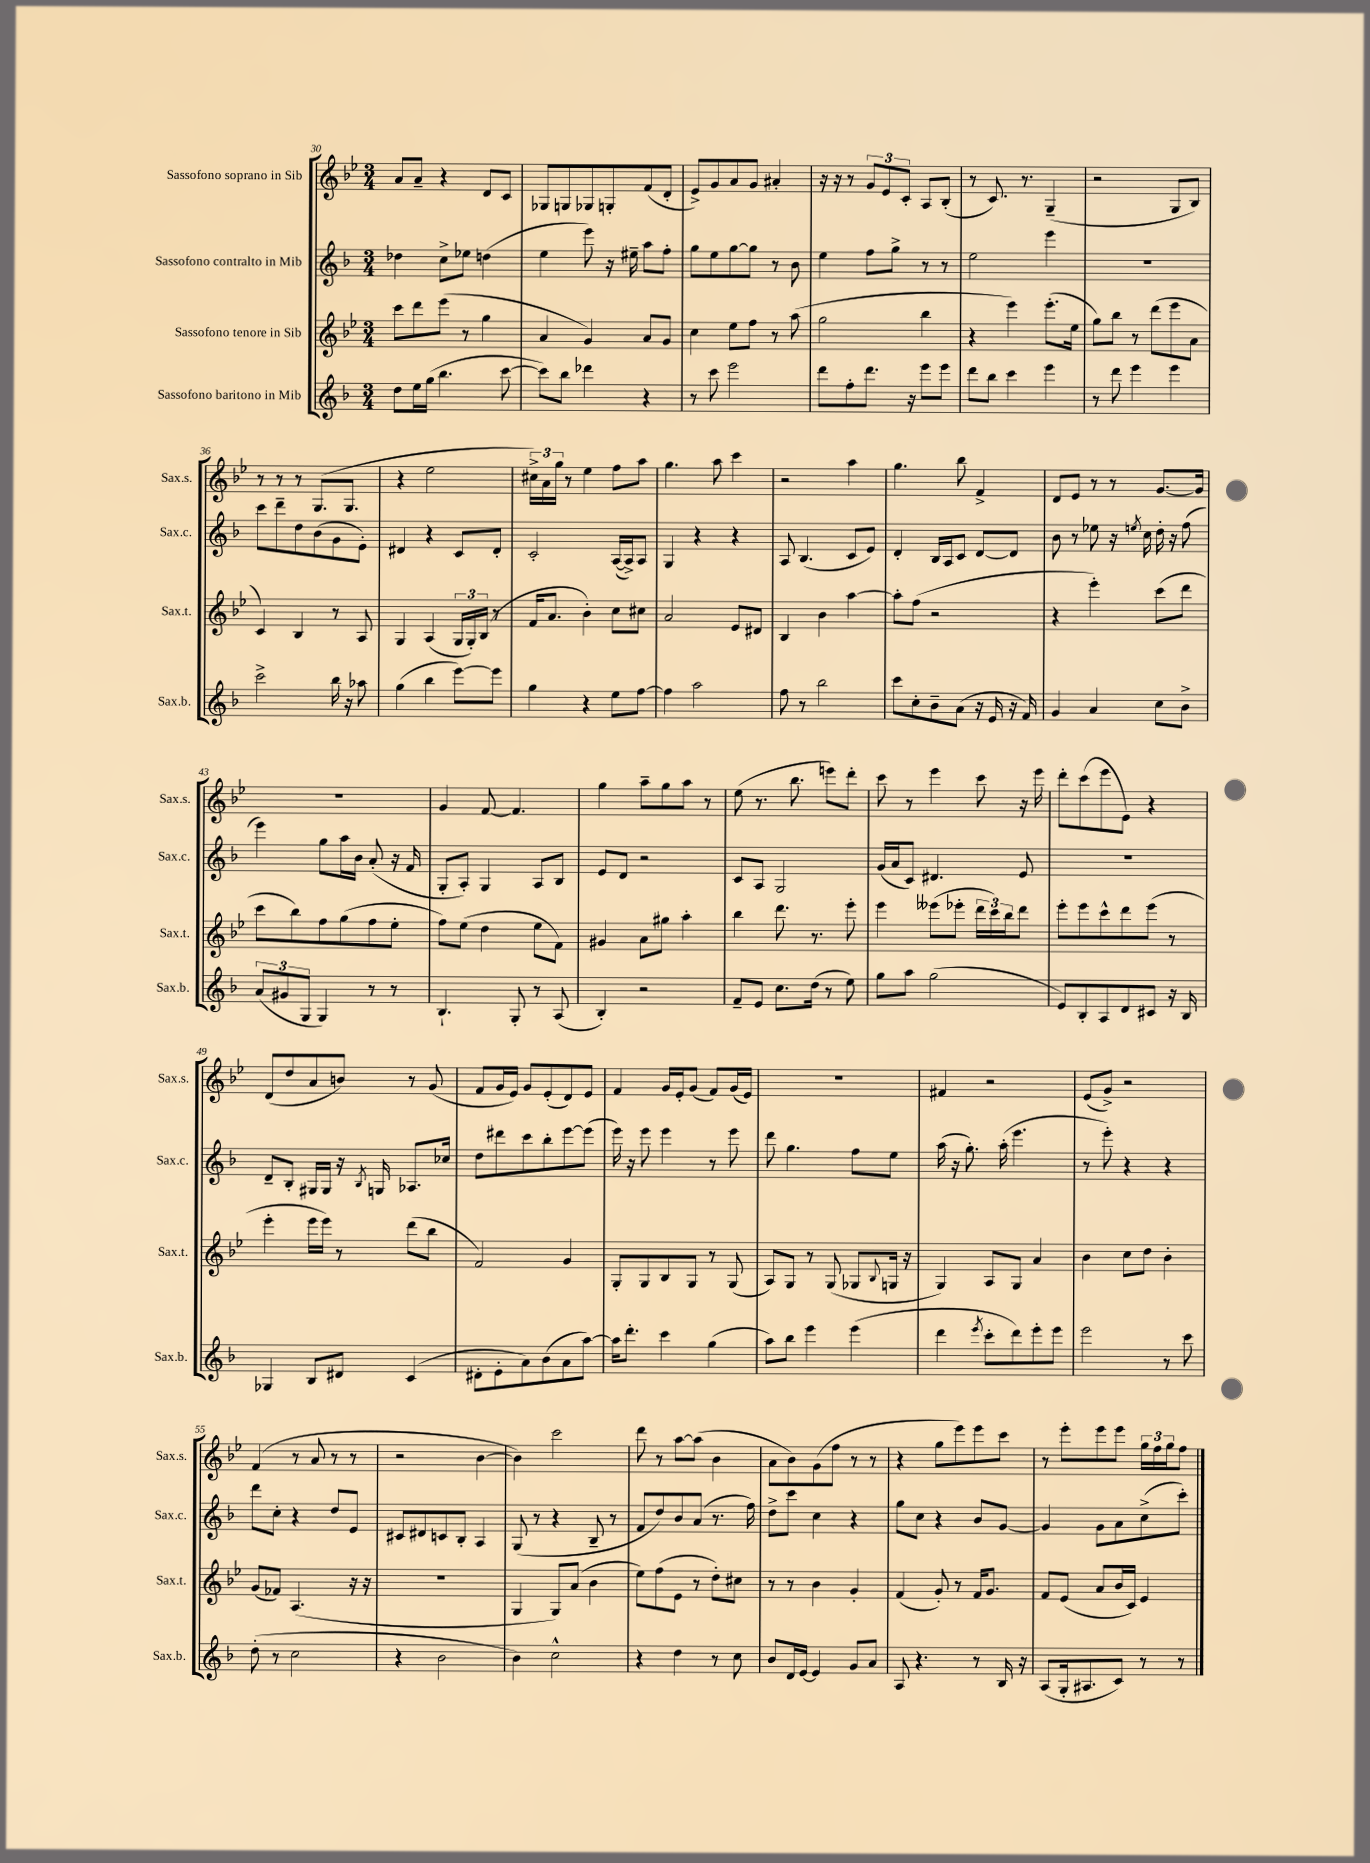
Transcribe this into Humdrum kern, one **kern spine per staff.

**kern	**kern	**kern	**kern
*staff4	*staff3	*staff2	*staff1
*clefG2	*clefG2	*clefG2	*clefG2
*k[b-]	*k[b-e-]	*k[b-]	*k[b-e-]
*M3/4	*M3/4	*M3/4	*M3/4
8dd	8ccc	4dd-	8a
16ee	8ddd	.	8a~
(16gg	.	.	.
4.bb-	(8eee-	8cc^	4r
.	8r	8ee-	.
.	4gg	(4dd	8d
[8ccc	.	.	8c
=	=	=	=
8ccc])	4a	4ee	8G-
8bb-	.	.	8G
4ddd-	4g)	8eee)	8G-
.	.	16r	8G'
.	.	16ee#~	.
4r	8a	8aa	(8f
.	8g	8ff'	8d'
=	=	=	=
8r	4cc	8gg	8e-^)
8ccc	.	8ee	8g
2eee	8ee-	[8gg	8a
.	8ff	8gg]	8g
.	8r	8r	4a#'
.	(8aa	8b-	.
=	=	=	=
8ddd	2gg	4ee	16r
.	.	.	16r
8ff'	.	.	8r
8.ddd	.	8ff	12g
.	.	.	12e-
.	.	8gg^	.
.	.	.	12c'
16r	.	.	.
8eee	4bb-	8r	8A
8eee	.	8r	(8B-'
=	=	=	=
8ddd	4r	2ee	8r
8bb-	.	.	8.c)
4ccc	4eee-)	.	.
.	.	.	8.r
4eee	(8.eee-'	4eee	(4G~
.	16ee-	.	.
=	=	=	=
8r	8gg)	2.r	2r
8ddd	8bb-	.	.
4eee	8r	.	.
.	(8ddd	.	.
4eee	8eee-	.	8G
.	8a	.	8B-)
=	=	=	=
2ccc^	4c)	8ccc	8r
.	.	8ddd~	8r
.	4B-	8dd	8r
.	.	(8b-	(8.G
16bb-	8r	8g	.
16r	.	.	8.G
8aa-	8A	8e')	.
=	=	=	=
(4gg	4G	4d#	4r
4bb-	(4A	4r	2ee-
[8eee)	24G	8c	.
.	24G')	.	.
.	(24B-	.	.
8eee]	8r	8d#'	.
=	=	=	=
4gg	16f	2c'	24cc#^)
.	.	.	24a
.	8.a	.	.
.	.	.	24gg
.	.	.	8r
4r	4b-')	.	4ee-
8ee	8cc	([16A	8ff
.	.	16A^])	.
[8ff	8cc#	8A	8aa
=	=	=	=
4ff]	2a	4G	4.gg
2aa	.	4r	.
.	.	.	8aa
.	8e-	4r	4ccc
.	8d#	.	.
=	=	=	=
8ff	4B-	8A	2r
8r	.	(4.B-	.
2bb-	4b-	.	.
.	[4aa	8c	4aa
.	.	8e)	.
=	=	=	=
8ccc	8aa']	4d'	4.gg
8cc'	(8ff	.	.
8b-~	2r	16B-	.
.	.	16A	.
(8a	.	8c	8bb-
16r	.	[8d	4f^
16e	.	.	.
16r	.	8d]	.
16f)	.	.	.
=	=	=	=
4g	4r	8b-	8d
.	.	8r	8e-
4a	4eee-')	8ee-	8r
.	.	16r	8r
.	.	8qee	.
.	.	16cc	.
8cc	(8ccc	16dd'	[8.g
.	.	16r	.
8b-^	8ddd	(8ff	.
.	.	.	16g]
=	=	=	=
(12a	8ccc	4eee)	2.r
12g#	.	.	.
.	8bb-)	.	.
12G	.	.	.
4G)	8ff	8gg	.
.	(8gg	16aa	.
.	.	16b-	.
8r	8ff	(8a'	.
8r	8ee-'	16r	.
.	.	16f	.
=	=	=	=
4.B-`	8ff)	8G'	4g
.	(8ee-	8A')	.
.	4dd	4G	[8f
8G'	.	.	4.f]
8r	8ee-	8A	.
(8A	8f)	8B-	.
=	=	=	=
4B-')	4g#	8e	4gg
.	.	8d	.
2r	8a	2r	8aa~
.	8gg#	.	8gg
.	4aa'	.	8aa
.	.	.	8r
=	=	=	=
8f~	4bb-	8c	(8ee-
8e	.	8A	8.r
8.cc	8.ddd	2G	.
.	.	.	8.bb-
(16dd	8.r	.	.
8r	.	.	8eee)
8ee)	8eee-'	.	8ddd'
=	=	=	=
8gg	4eee-	(16g	8ccc
.	.	16a	.
8aa	.	8c)	8r
(2gg	(8eee--	4.d#	4eee-
.	8eee-'	.	.
.	24ddd	.	8ccc
.	24ccc)	.	.
.	24bb-	.	.
.	8ddd	8e	16r
.	.	.	16eee-
=	=	=	=
8e)	8eee-'	2.r	8ddd'
8B-'	8eee-	.	(8ccc
8A	8ccc^^	.	8eee-
8d	8ddd	.	8e-)
8c#	(8eee-	.	4r
16r	8r	.	.
16B-	.	.	.
=	=	=	=
4G-	4eee-'	8d~	(8d
.	.	8B-'	8dd
8B-	16eee-	16G#	8a
.	16eee-)	16G#	.
8d#	8r	16r	8b)
.	.	8qB-	.
.	.	16G	.
(4c	(8ddd	8.A-	8r
.	8bb-	.	(8g
.	.	16cc-	.
=	=	=	=
8d#'	2f)	8dd	8f
8e'	.	8ddd#	16g
.	.	.	16e-)
8a)	.	8ccc	8g
(8b-	.	8bb-'	(8e-'
8a	4g	[8eee	8d)
[8aa)	.	(8eee]	8e-
=	=	=	=
16aa]	8G'	16eee)	4f
8.ddd'	.	16r	.
.	8G	8eee	.
4ccc	8B-	4eee	16g
.	.	.	16e-'
.	8G	.	(8g
(4gg	8r	8r	8f)
.	(8G	8eee	(16g
.	.	.	16e-)
=	=	=	=
8aa)	8A)	8ddd	2.r
8bb-	8G	4.gg	.
4eee	8r	.	.
.	(8G	.	.
(4eee	8G-	8ff	.
.	8qqB-	.	.
.	16G	8ee	.
.	16r	.	.
=	=	=	=
4ddd	4G)	(16aa	4f#
.	.	16r	.
.	.	8.gg')	.
8qeee	.	.	.
8ccc'	8A	.	2r
.	.	(16aa'	.
8ddd)	8G	4.eee	.
8eee'	4a	.	.
8eee	.	.	.
=	=	=	=
2eee	4b-	8r	(8e-
.	.	8eee')	8g^)
.	8cc	4r	2r
.	8dd	.	.
8r	4b-'	4r	.
8ccc	.	.	.
=	=	=	=
(8dd'	(8g	8ddd	(4f
8r	8f-)	8cc'	.
2cc	(4.A	4r	8r
.	.	.	8a
.	.	8dd	8r
.	16r	8e	8r
.	16r	.	.
=	=	=	=
4r	2.r	8c#	2r
.	.	8d#	.
2b-	.	8c	.
.	.	8B-'	.
.	.	4A	[4b-
=	=	=	=
4b-)	4G	(8G	4b-])
.	.	8r	.
2cc^^	8G)	4r	2ccc
.	(8a	.	.
.	4b-	8B-~	.
.	.	8r	.
=	=	=	=
4r	8ee-)	8f	8ddd
.	(8ff	8dd)	8r
4dd	8e-	8b-	[8aa
.	8r	(8a	(8aa]
8r	8dd')	8.r	4b-
8cc	8cc#	.	.
.	.	16ff)	.
=	=	=	=
8b-	8r	8dd^	8a
16d	8r	8ccc	8b-)
[16e	.	.	.
4e]	4b-	4cc	(8g
.	.	.	8ff
8g	4g'	4r	8r
8a	.	.	8r
=	=	=	=
8A	(4f	8gg	4r
4.r	.	8cc	.
.	8g')	4r	8gg
.	8r	.	8eee-)
8r	16f	8b-	8eee-
.	8.g	.	.
16B-	.	[8g	8ccc
16r	.	.	.
=	=	=	=
(8A	8f	4g]	8r
16G'	(8e-	.	8eee-'
8.A#	.	.	.
.	8a	8g	8eee-
8c)	16b-	8a	8eee-
.	16c)	.	.
8r	4e-	(8cc^	24gg
.	.	.	24ff
.	.	.	24gg
8r	.	8ccc')	8ff
==	==	==	==
*-	*-	*-	*-
